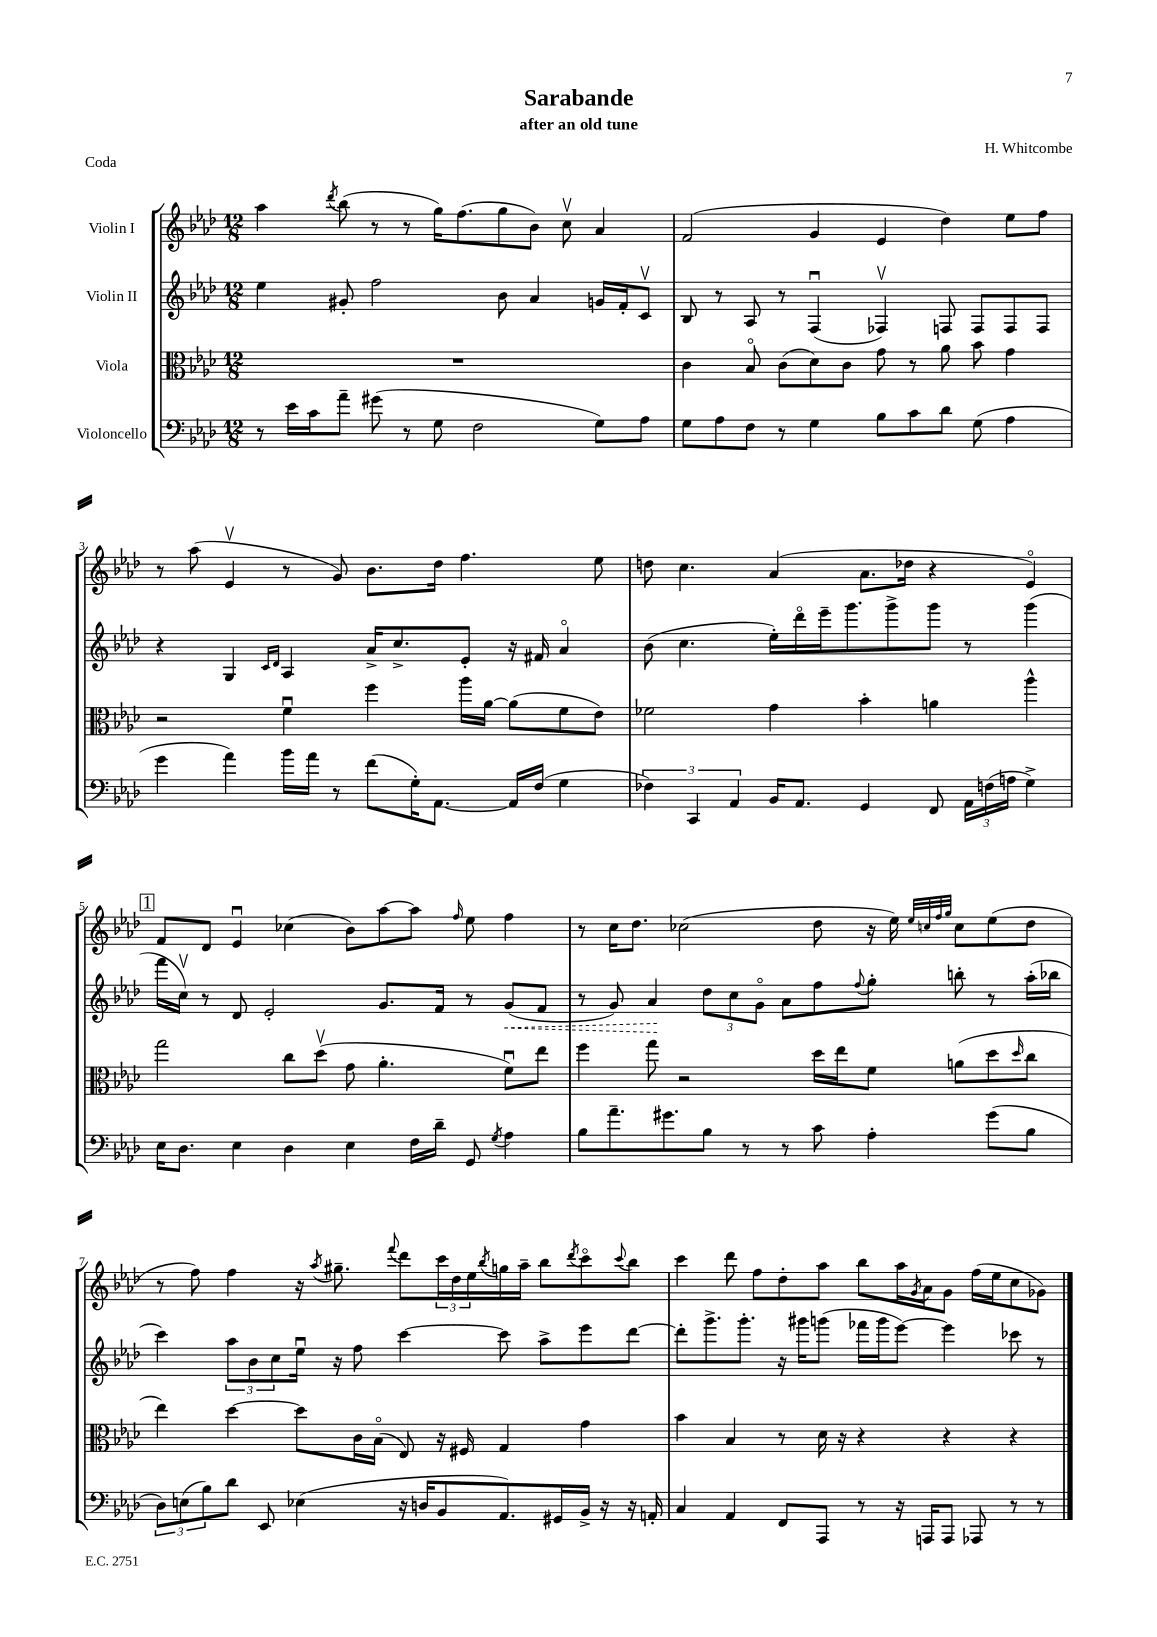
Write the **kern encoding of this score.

**kern	**kern	**kern	**kern
*staff4	*staff3	*staff2	*staff1
*clefF4	*clefC3	*clefG2	*clefG2
*k[b-e-a-d-]	*k[b-e-a-d-]	*k[b-e-a-d-]	*k[b-e-a-d-]
*M12/8	*M12/8	*M12/8	*M12/8
8r	1.r	4ee-	4aa-
16e-	.	.	.
16c	.	.	.
.	.	.	8qddd-
8a-~	.	8g#'	(8bb-
(8g#	.	2ff	8r
8r	.	.	8r
8G	.	.	16gg)
.	.	.	(8.ff
2F	.	.	.
.	.	8b-	8gg
.	.	4a-	8b-)
.	.	.	8ccv
8G)	.	16g	4a-
.	.	16f'	.
8A-	.	8cv	.
=	=	=	=
8G	4c	8B-	(2f
8A-	.	8r	.
8F	8B-o	8A-	.
8r	(8c	8r	.
4G	8d-)	(4Fu	4g
.	8c	.	.
8B-	8g	4F-v)	4e-
8c	8r	.	.
8d-	8a-	8F	4dd-)
(8G	8b-	8F	.
4A-	4g	8F	8ee-
.	.	8F	8ff
=	=	=	=
4g	2r	4r	8r
.	.	.	(8aa-
4a-)	.	4G	4e-v
.	.	16qqc	.
.	.	16qqd-	.
16b-	4fu	4A-	8r
16a-	.	.	.
8r	.	.	8g)
(8f	4ff	16a-^	8.b-
.	.	8.cc^	.
16G')	.	.	.
[8.AA-	.	.	16dd-
.	16aa-	8e-'	4.ff
.	[16a-	.	.
16AA-]	(8a-]	16r	.
(16F	.	16f#	.
4G	8f	4a-o	.
.	8e-)	.	8ee-
=	=	=	=
6F-)	2f-	(8b-	8dd
.	.	4.cc	4.cc
6CC	.	.	.
6AA-	.	.	.
16BB-	4g	16ee-')	(4a-
8.AA-	.	16ddd-o	.
.	.	16eee-~	.
.	.	8.ggg	.
4GG	4b-'	.	8.a-
.	.	8ggg^	.
.	.	.	16dd-
8FF	4a	8ggg	4r
24AA-	.	8r	.
(24F	.	.	.
24A	.	.	.
4G^)	4aa-^^	(4ggg	4e-o)
=	=	=	=
16E-	2gg	16fff	8f
8.D-	.	16ccv)	.
.	.	8r	8d-
4E-	.	8d-	4e-u
.	.	2e-'	.
4D-	8cc	.	(4cc-
.	(8dd-v	.	.
4E-	8g	.	8b-)
.	4.a-'	8.g	[8aa-
16F	.	.	8aa-]
16d-~	.	16f	.
.	.	.	16qqff
8GG	.	8r	8ee-
8qG	.	.	.
4A-	8fu)	(8g	4ff
.	8ee-	8f	.
=	=	=	=
8B-	4ff	8r	8r
8.a-~	.	8g)	16cc
.	.	.	8.dd-
.	8gg	4a-	.
8.g#	.	.	.
.	2r	.	(2cc-
8B-	.	12dd-	.
.	.	12cc	.
8r	.	.	.
.	.	12go	.
8r	.	8a-	.
8c	16dd-	8ff	8dd-
.	16ee-	.	.
.	.	8qqff	.
4A-'	8f	8gg'	16r
.	.	.	16ee-)
.	.	.	32qqee-
.	.	.	32qqcc
.	.	.	32qqff
.	.	.	32qqgg
.	(8a	8bb'	8cc
(8g#	8dd-	8r	(8ee-
.	16qqdd-	.	.
8B-	8cc	(16aa-'	8dd-
.	.	16bb-	.
=	=	=	=
12D-)	4ee-)	4ccc)	8r
(12E	.	.	.
.	.	.	8ff)
12B-)	.	.	.
8d-	[4dd-	12aa-	4ff
.	.	12b-	.
8EE-	.	.	.
.	.	12cc	.
(4E-	8dd-]	16ee-u	16r
.	.	.	8qaa-
.	.	16r	8.gg#~
.	16c	8ff	.
.	(16B-o	.	.
.	.	.	8qqfff
16r	8E-)	[4ccc	8ddd-
16D	.	.	.
8BB-	16r	.	24ccc
.	.	.	24dd-
.	16F#	.	.
.	.	.	24ee-
.	.	.	8qbb-
8.AA-)	4G	8ccc]	16gg
.	.	.	16aa-~
.	.	8aa-^	8bb-
16GG#	.	.	.
.	.	.	8qddd-
16BB-^	4g	8eee-	8ccco
16r	.	.	.
.	.	.	8qqccc
16r	.	[8ddd-	8bb-
16AA'	.	.	.
=	=	=	=
4C	4b-	8ddd-']	4ccc
.	.	8.ggg^	.
4AA-	4B-	.	8ddd-
.	.	8.ggg'	.
.	.	.	8ff
8FF	8r	16r	8dd-'
.	.	16ggg#	.
8AAA-	16d-	(8ggg	8aa-
.	16r	.	.
8r	4r	16fff-	8bb-
.	.	16ggg	.
16r	.	[8eee-)	16aa-
.	.	.	8qg
16AAA	.	.	16a-
8AAA	4r	4eee-]	8g
8AAA-	.	.	(16ff
.	.	.	16ee-
8r	4r	8ccc-	8cc
8r	.	8r	8g-)
==	==	==	==
*-	*-	*-	*-
